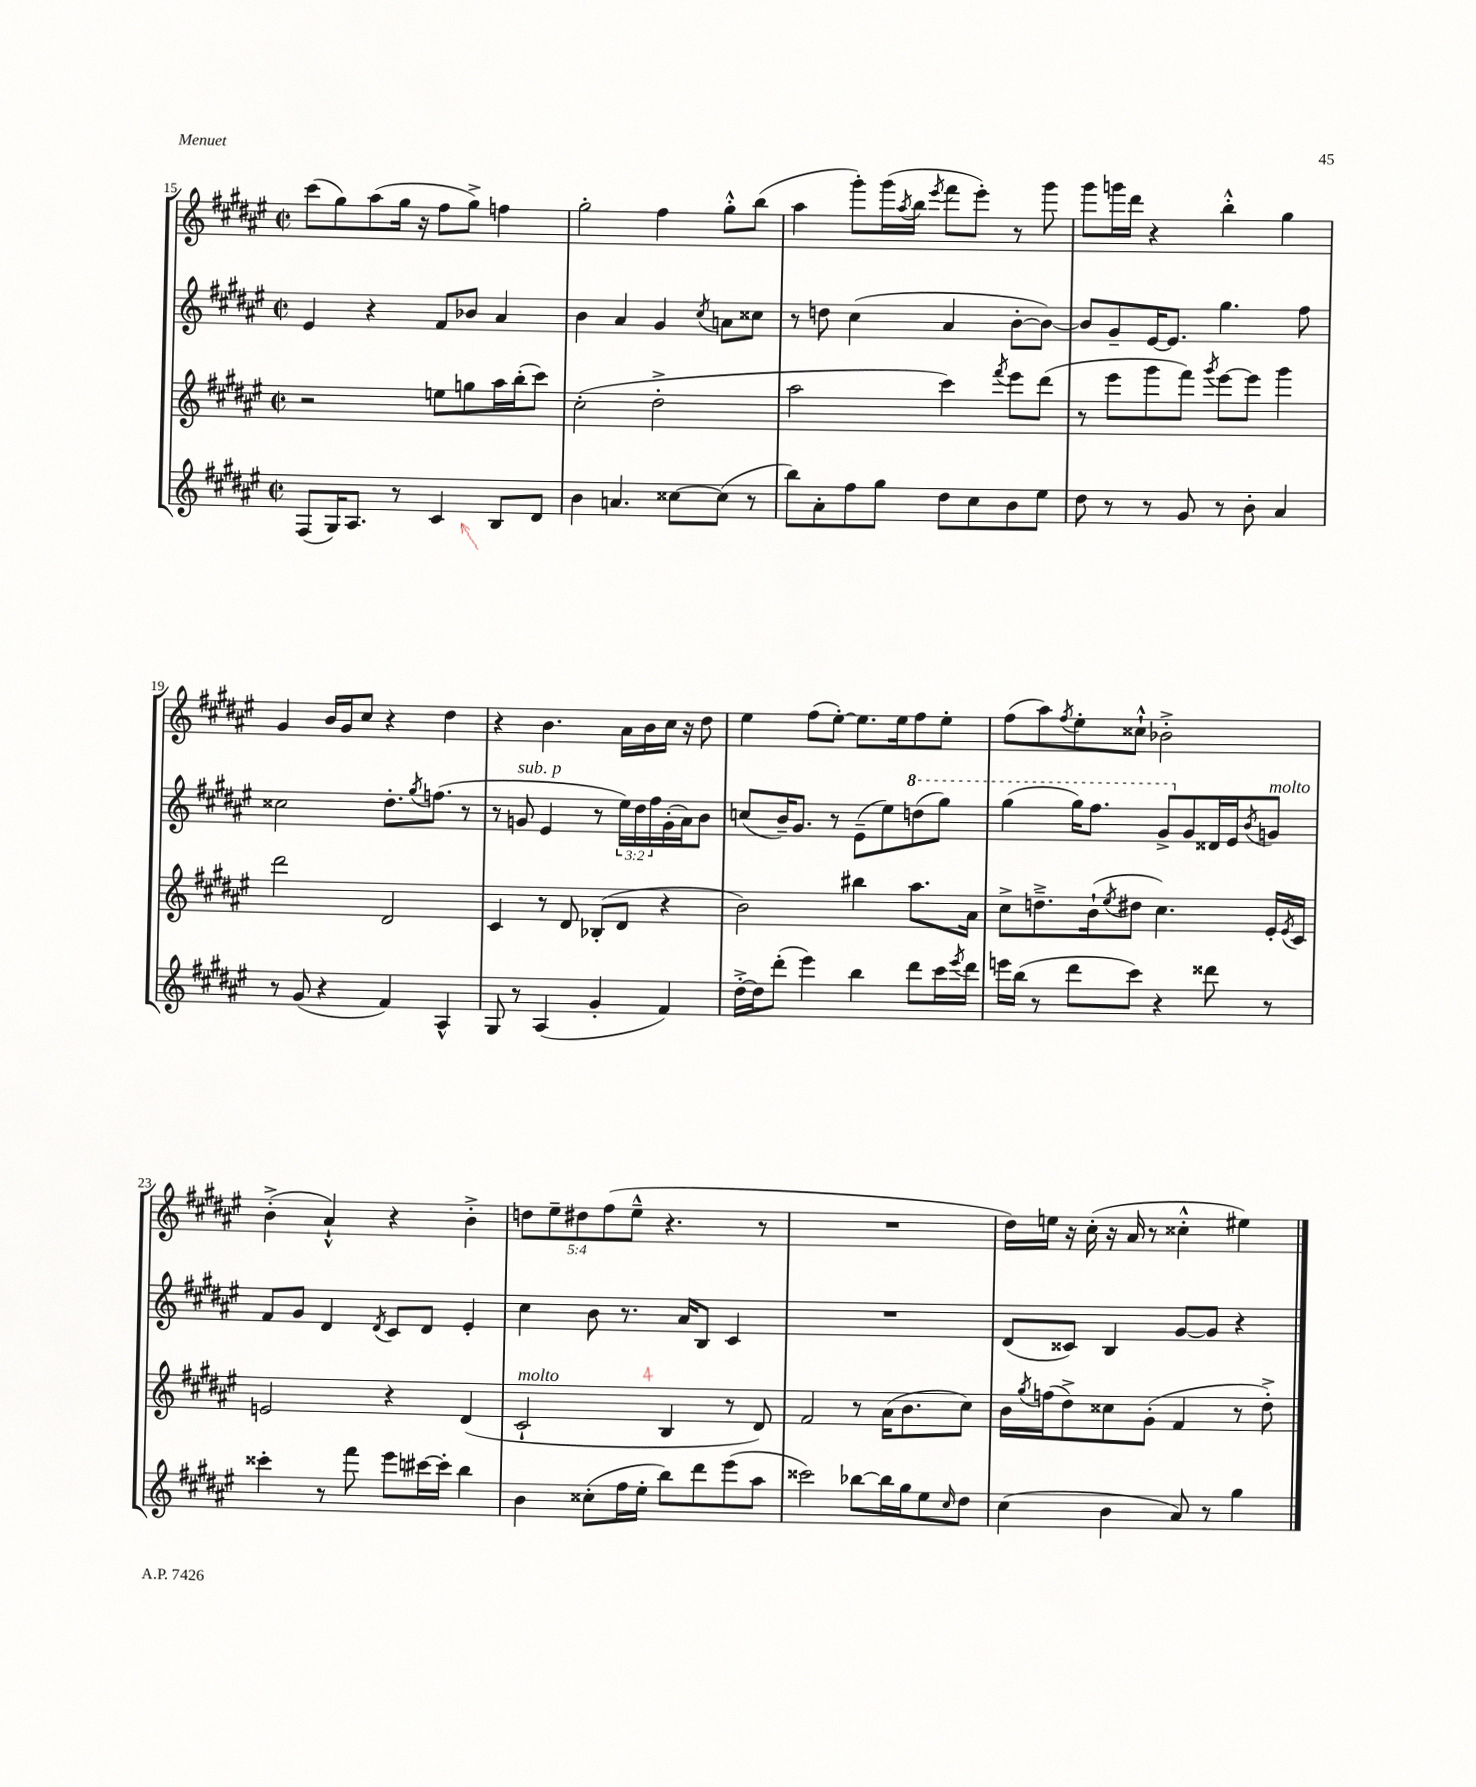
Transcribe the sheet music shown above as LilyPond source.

<<
\new StaffGroup <<
\new Staff = "s0" {
    \clef treble \key fis \major \defaultTimeSignature \time 2/2 \override Staff.TupletNumber.text = #tuplet-number::calc-fraction-text
    cis'''8( gis''8) ais''8( gis''16 r16 fis''8 gis''8->) f''4 |
    gis''2-. fis''4 gis''8-.-^ b''8( |
    ais''4 gis'''8-.) gis'''16( \acciaccatura { ais''8 } b''16 \acciaccatura { eis'''8 } fis'''8 eis'''8-.) r8 gis'''8 |
    gis'''8 g'''16 dis'''16 r4 b''4-.-^ gis''4 |
    gis'4 b'16 gis'16 cis''8 r4 dis''4 |
    r4 b'4. ais'16 b'16 cis''16 r16 dis''8 |
    eis''4 fis''8( eis''8~-.) eis''8. eis''16 fis''8 eis''8-. |
    fis''8( ais''8) \acciaccatura { fis''8 } eis''8-. cisis''8-!-^ bes'2-.-> |
    b'4-.->( ais'4-!-^) r4 b'4-.-> |
    \tuplet 5/4 { d''8 eis''8-- dis''8 fis''8( eis''8---^ } r4. r8 |
    R1 |
    dis''16) e''16 r16 cis''16-.( r16 ais'16 r8 cisis''4-.-^ eis''4) \bar "|." |
}
\new Staff = "s1" {
    \clef treble \key fis \major \defaultTimeSignature \time 2/2 \override Staff.TupletNumber.text = #tuplet-number::calc-fraction-text
    eis'4 r4 fis'8 bes'8 ais'4 |
    b'4 ais'4 gis'4 \acciaccatura { cis''8 } a'8 cisis''8 |
    r8 d''8 cis''4( ais'4 b'8~-. b'8~) |
    b'8 gis'8-- eis'16~ eis'8. gis''4. fis''8 |
    cisis''2 dis''8.-. \acciaccatura { gis''8 } f''8.( r8 |
    r8 g'8^\markup { \italic "sub. p" } eis'4 r8 \tuplet 3/2 { eis''16) dis''16 fis''16 } g'16-.( ais'16) b'8 |
    c''8( b'16--) gis'8. r8 eis'8--( eis''8) \ottava #1 d'''8( gis'''8) |
    gis'''4( gis'''16) fis'''8. gis''8-> \ottava #0 gis'8 disis'16 eis'16 \acciaccatura { b'8 } g'8^\markup { \italic "molto" } |
    fis'8 gis'8 dis'4 \acciaccatura { dis'8 } cis'8 dis'8 eis'4-. |
    cis''4 b'8 r8. ais'16 b8 cis'4 |
    R1 |
    dis'8( cisis'8) b4 gis'8~ gis'8 r4 \bar "|." |
}
\new Staff = "s2" {
    \clef treble \key fis \major \defaultTimeSignature \time 2/2
    r2 e''8 g''8 ais''16 b''16-.( cis'''8) |
    cis''2-.( dis''2-.-> |
    ais''2 cis'''4) \acciaccatura { fis'''8 } eis'''8 dis'''8( |
    r8 eis'''8 gis'''8 fis'''8) \acciaccatura { gis'''8 } eis'''8~ eis'''8 gis'''4 |
    dis'''2 dis'2 |
    cis'4 r8 dis'8 bes8-.( dis'8 r4 |
    b'2) bis''4 ais''8. ais'16 |
    cis''8-> d''8.---> b'16-!( \acciaccatura { eis''8 } dis''8 cis''4.) eis'16-. \acciaccatura { eis'8 } cis'16 |
    e'2 r4 dis'4( |
    cis'2-!^\markup { \italic "molto" } b4 r8 dis'8) |
    fis'2 r8 ais'16( b'8. cis''8) |
    b'16 \acciaccatura { gis''8 } f''16( dis''8->) cisis''8 gis'8-.( fis'4 r8 dis''8-.->) \bar "|." |
}
\new Staff = "s3" {
    \clef treble \key fis \major \defaultTimeSignature \time 2/2
    fis8( gis16) ais8. r8 cis'4 b8 dis'8 |
    b'4 a'4. cisis''8~ cisis''8( r8 |
    b''8) ais'8-. fis''8 gis''8 dis''8 cis''8 b'8 eis''8 |
    dis''8 r8 r8 gis'8 r8 b'8-. ais'4 |
    r8 gis'8( r4 fis'4) ais4-^ |
    gis8 r8 ais4( gis'4-. fis'4) |
    dis''16~-.-> dis''16 dis'''8-.( eis'''4) b''4 dis'''8 cis'''16 \acciaccatura { eis'''8 } dis'''16 |
    e'''16 b''16( r8 dis'''8 cis'''8) r4 disis'''8 r8 |
    cisis'''4-. r8 fis'''8 eis'''8 cis'''16~ cis'''16-. b''4 |
    b'4 cisis''8-.( fis''16 eis''16-. b''8) dis'''8 eis'''8( ais''8 |
    cisis'''2) bes''8~ bes''16 gis''16 eis''8 \grace { cis''16 } dis''8 |
    cis''4( b'4 ais'8) r8 gis''4 \bar "|." |
}
>>
>>
\layout { \context { \Score currentBarNumber = #15 } }
